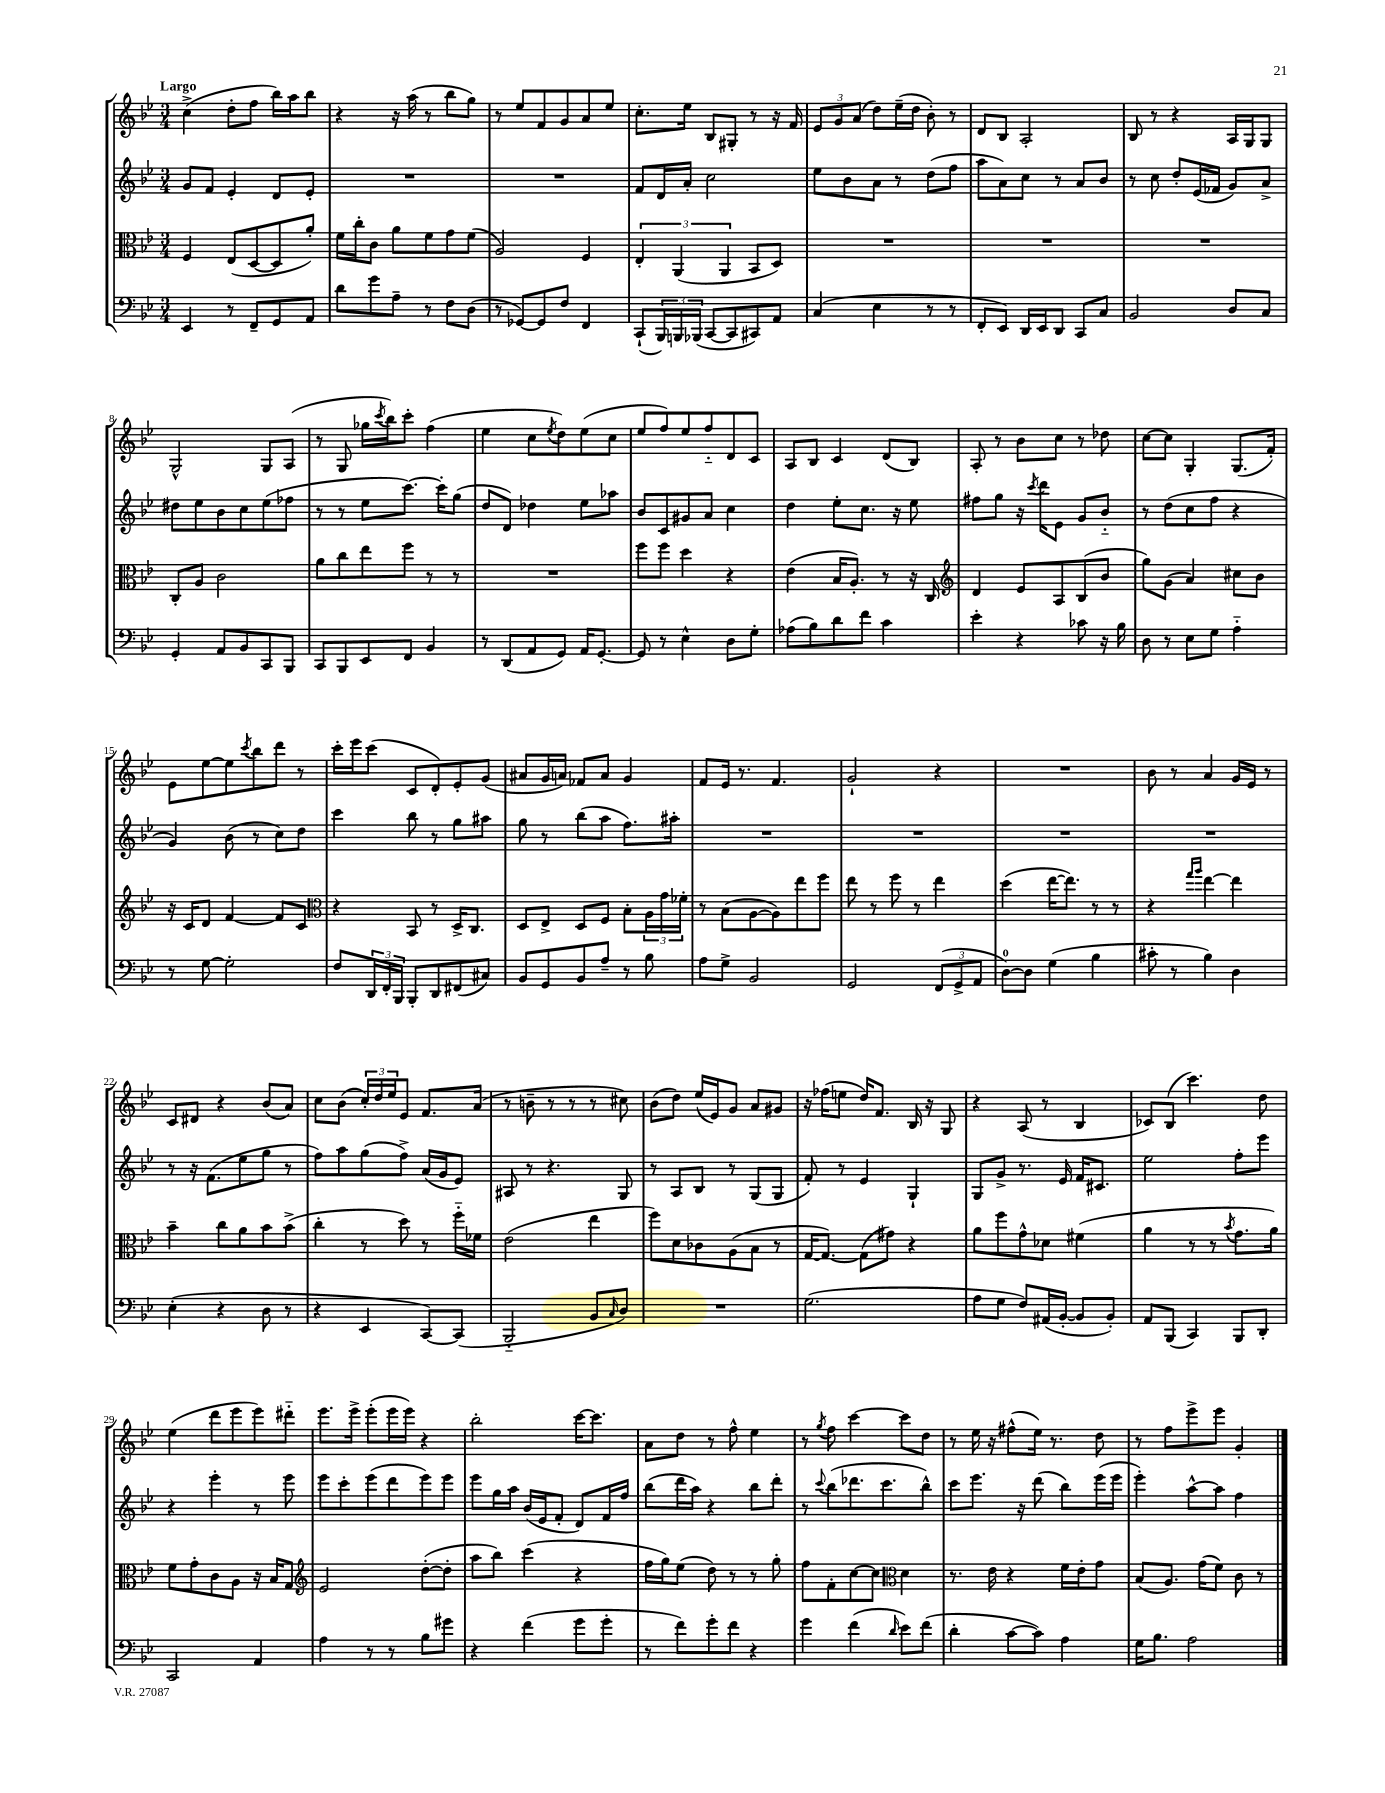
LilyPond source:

<<
\new StaffGroup <<
\new Staff = "s0" {
    \clef treble \key bes \major \numericTimeSignature \time 3/4 \tempo "Largo"
    c''4->( d''8-. f''8 bes''16) a''16 bes''8 |
    r4 r16 a''16( r8 bes''8 g''8) |
    r8 ees''8 f'8 g'8 a'8 ees''8 |
    c''8.-. ees''16 bes8 gis8-. r8 r16 f'16 |
    \tuplet 3/2 { ees'8 g'8 a'8( } d''8) ees''16--( d''16 bes'8-.) r8 |
    d'8 bes8 a2-. |
    bes8 r8 r4 a16 g16 g8 |
    g2-^ g8 a8( |
    r8 g8 ges''16 \acciaccatura { c'''8 } bes''16) c'''8-. f''4( |
    ees''4 c''8 \acciaccatura { ees''8 } d''8) ees''8( c''8 |
    ees''8 f''8) ees''8 f''8-_ d'8 c'8 |
    a8 bes8 c'4 d'8( bes8) |
    a8-. r8 bes'8 c''8 r8 des''8 |
    c''8~ c''8 g4-. g8.( f'16-.) |
    ees'8 ees''8~ ees''8 \acciaccatura { c'''8 } bes''8 d'''8 r8 |
    c'''16-. ees'''16 c'''8( c'8 d'8-.) ees'8-. g'8( |
    ais'8 g'16 a'16) fes'8 a'8 g'4 |
    f'8 ees'16 r8. f'4. |
    g'2-! r4 |
    R2. |
    bes'8 r8 a'4 g'16 ees'16 r8 |
    c'8 dis'8 r4 bes'8( a'8) |
    c''8 bes'8( \tuplet 3/2 { c''16-.) d''16 ees''16 } ees'8 f'8. a'16( |
    r8 b'8-- r8 r8 r8 cis''8) |
    bes'8( d''8) ees''16( ees'16) g'8 a'8 gis'8 |
    r16 fes''16( e''8 d''16) f'8. bes16 r16 g8 |
    r4 a8( r8 bes4 |
    ces'8) bes8( c'''4.) d''8 |
    ees''4( d'''8 ees'''8 ees'''8) dis'''8-_ |
    ees'''8. ees'''16-> ees'''8-.( ees'''16 ees'''16) r4 |
    bes''2-. c'''16~ c'''8. |
    a'8 d''8 r8 f''8-^ ees''4 |
    r8 \acciaccatura { g''8 } f''8 c'''4~ c'''8 d''8 |
    r8 ees''16 r16 fis''8-^( ees''16) r8. d''8 |
    r8 f''8 ees'''8-> ees'''8 g'4-. \bar "|." |
}
\new Staff = "s1" {
    \clef treble \key bes \major \numericTimeSignature \time 3/4
    g'8 f'8 ees'4-. d'8 ees'8-. |
    R2. |
    R2. |
    f'8 d'16 a'16-. c''2 |
    ees''8 bes'8 a'8 r8 d''8( f''8 |
    a''8 a'8) c''8 r8 a'8 bes'8 |
    r8 c''8 d''8-. ees'16( fes'16 g'8) a'8-> |
    dis''8 ees''8 bes'8 c''8 ees''8( fes''8 |
    r8 r8 ees''8 c'''8.~) c'''16-. g''8( |
    d''8 d'8) des''4 ees''8 aes''8 |
    bes'8 c'8 gis'8 a'8 c''4 |
    d''4 ees''8-. c''8. r16 ees''8 |
    fis''8 g''8 r16 \acciaccatura { c'''8 } d'''16 ees'8 g'8 bes'8-_ |
    r8 d''8( c''8 f''8 r4 |
    g'4) bes'8( r8 c''8) d''8 |
    c'''4 bes''8 r8 g''8 ais''8 |
    g''8 r8 bes''8( a''8 f''8.) ais''16-. |
    R2. |
    R2. |
    R2. |
    R2. |
    r8 r16 f'8.( ees''8 g''8 r8 |
    f''8) a''8 g''8( f''8->) a'16( g'16 ees'8) |
    ais8 r8 r4. g8 |
    r8 a8 bes8 r8 g8( g8 |
    f'8-.) r8 ees'4 g4-! |
    g8 g'8-> r8. ees'16 f'16 cis'8. |
    ees''2 f''8-. ees'''8 |
    r4 ees'''4-. r8 ees'''8 |
    ees'''8 c'''8-. ees'''8( d'''8 ees'''8) ees'''8 |
    ees'''8 g''16 a''16 bes'16( ees'16 f'8-. d'8) f'16 f''16 |
    bes''8( d'''16 a''16) r4 bes''8 d'''8-. |
    r8 \appoggiatura { c'''8 } bes''8( des'''8. c'''8. bes''8-^) |
    c'''8 ees'''8. r16 d'''8( bes''8) ees'''16( ees'''16 |
    ees'''4-.) a''8~-^ a''8 f''4 \bar "|." |
}
\new Staff = "s2" {
    \clef alto \key bes \major \numericTimeSignature \time 3/4
    f4 ees8( d8~ d8 a'8-.) |
    f'16 c''16-. c'8 a'8 f'8 g'8 f'8( |
    a2) f4 |
    \tuplet 3/2 { ees4-. a,4( a,4 } bes,8 d8) |
    R2. |
    R2. |
    R2. |
    c8-. a8 c'2 |
    a'8 c''8 ees''8 f''8 r8 r8 |
    R2. |
    f''8 f''8 d''4 r4 |
    ees'4( bes16 a8.-.) r8 r16 c16 |
    \clef treble d'4 ees'8 a8 bes8( bes'8 |
    g''8) g'8( a'4) cis''8 bes'8 |
    r16 c'16 d'8 f'4~ f'8 c'8 |
    \clef alto r4 bes,8 r8 d16-> c8. |
    d8 ees8-> d8 f8 bes8-. \tuplet 3/2 { a16 g'16 fes'16-. } |
    r8 bes8( a8~ a8) ees''8 f''8 |
    ees''8 r8 f''8 r8 ees''4 |
    d''4( ees''16~ ees''8.) r8 r8 |
    r4 \grace { g''16 a''16 } ees''4~ ees''4 |
    bes'4-- c''8 a'8 bes'8 bes'8->( |
    c''4-. r8 d''8) r8 f''16-_ fes'16 |
    ees'2( ees''4 |
    f''8) d'8 ces'8 a8( bes8 r8 |
    g16~ g8.~) g8( gis'8) r4 |
    a'8 f''8 g'8-^ des'8 fis'4( |
    a'4 r8 r8 \acciaccatura { bes'8 } g'8. a'16) |
    f'8 g'8-. c'8 a8 r16 bes16 g8 |
    \clef treble ees'2 d''8~-.( d''8-. |
    a''8 bes''8) c'''4( r4 |
    f''16 g''16) ees''8( d''8) r8 r8 g''8-. |
    f''8 f'8-. c''8~ c''8 \clef alto d'4 |
    r8. ees'16 r4 f'16 ees'16-. g'8 |
    bes8( a8.) g'16( f'8) c'8 r8 \bar "|." |
}
\new Staff = "s3" {
    \clef bass \key bes \major \numericTimeSignature \time 3/4
    ees,4 r8 f,8-- g,8 a,8 |
    d'8 g'8 a8-- r8 f8 d8( |
    r8 ges,8~) ges,8 f8 f,4 |
    c,8-!( \tuplet 3/2 { bes,,16) b,,16 bes,,16( } c,8~ c,8 cis,8) a,8 |
    c4( ees4 r8 r8 |
    f,8-. ees,8) d,16 ees,16 d,8 c,8 c8 |
    bes,2 d8 c8 |
    g,4-. a,8 bes,8 c,8 bes,,8 |
    c,8 bes,,8 ees,8 f,8 bes,4 |
    r8 d,8( a,8 g,8) a,16 g,8.~-. |
    g,8 r8 ees4-^ d8 g8-. |
    aes8( bes8) d'8 f'8 c'4 |
    ees'4-. r4 ces'8 r16 bes16 |
    d8 r8 ees8 g8 a4-_ |
    r8 g8~ g2-. |
    f8 \tuplet 3/2 { d,16 f,16-. bes,,16 } bes,,8-. d,8 fis,8( cis8) |
    bes,8 g,8 bes,8 a8-- r8 bes8 |
    a8 g8-> bes,2 |
    g,2 \tuplet 3/2 { f,8( g,8-> a,8 } |
    d8-0~) d8 g4( bes4 |
    cis'8-. r8 bes4) d4 |
    ees4-.( r4 d8 r8 |
    r4 ees,4 c,8~) c,8( |
    bes,,2-_ bes,8 \grace { c16 } d8) |
    R2. |
    g2.( |
    a8 g8 f8) ais,16( bes,16~-. bes,8 bes,8-.) |
    a,8 bes,,8( c,4) bes,,8 d,8-. |
    c,2 a,4 |
    a4 r8 r8 bes8 gis'8 |
    r4 f'4( g'8 g'8-. |
    r8 f'8) g'8-. f'8 r4 |
    g'4 f'4( \grace { d'16 } ees'8) f'8( |
    d'4-. c'8~ c'8) a4 |
    g16 bes8. a2 \bar "|." |
}
>>
>>
